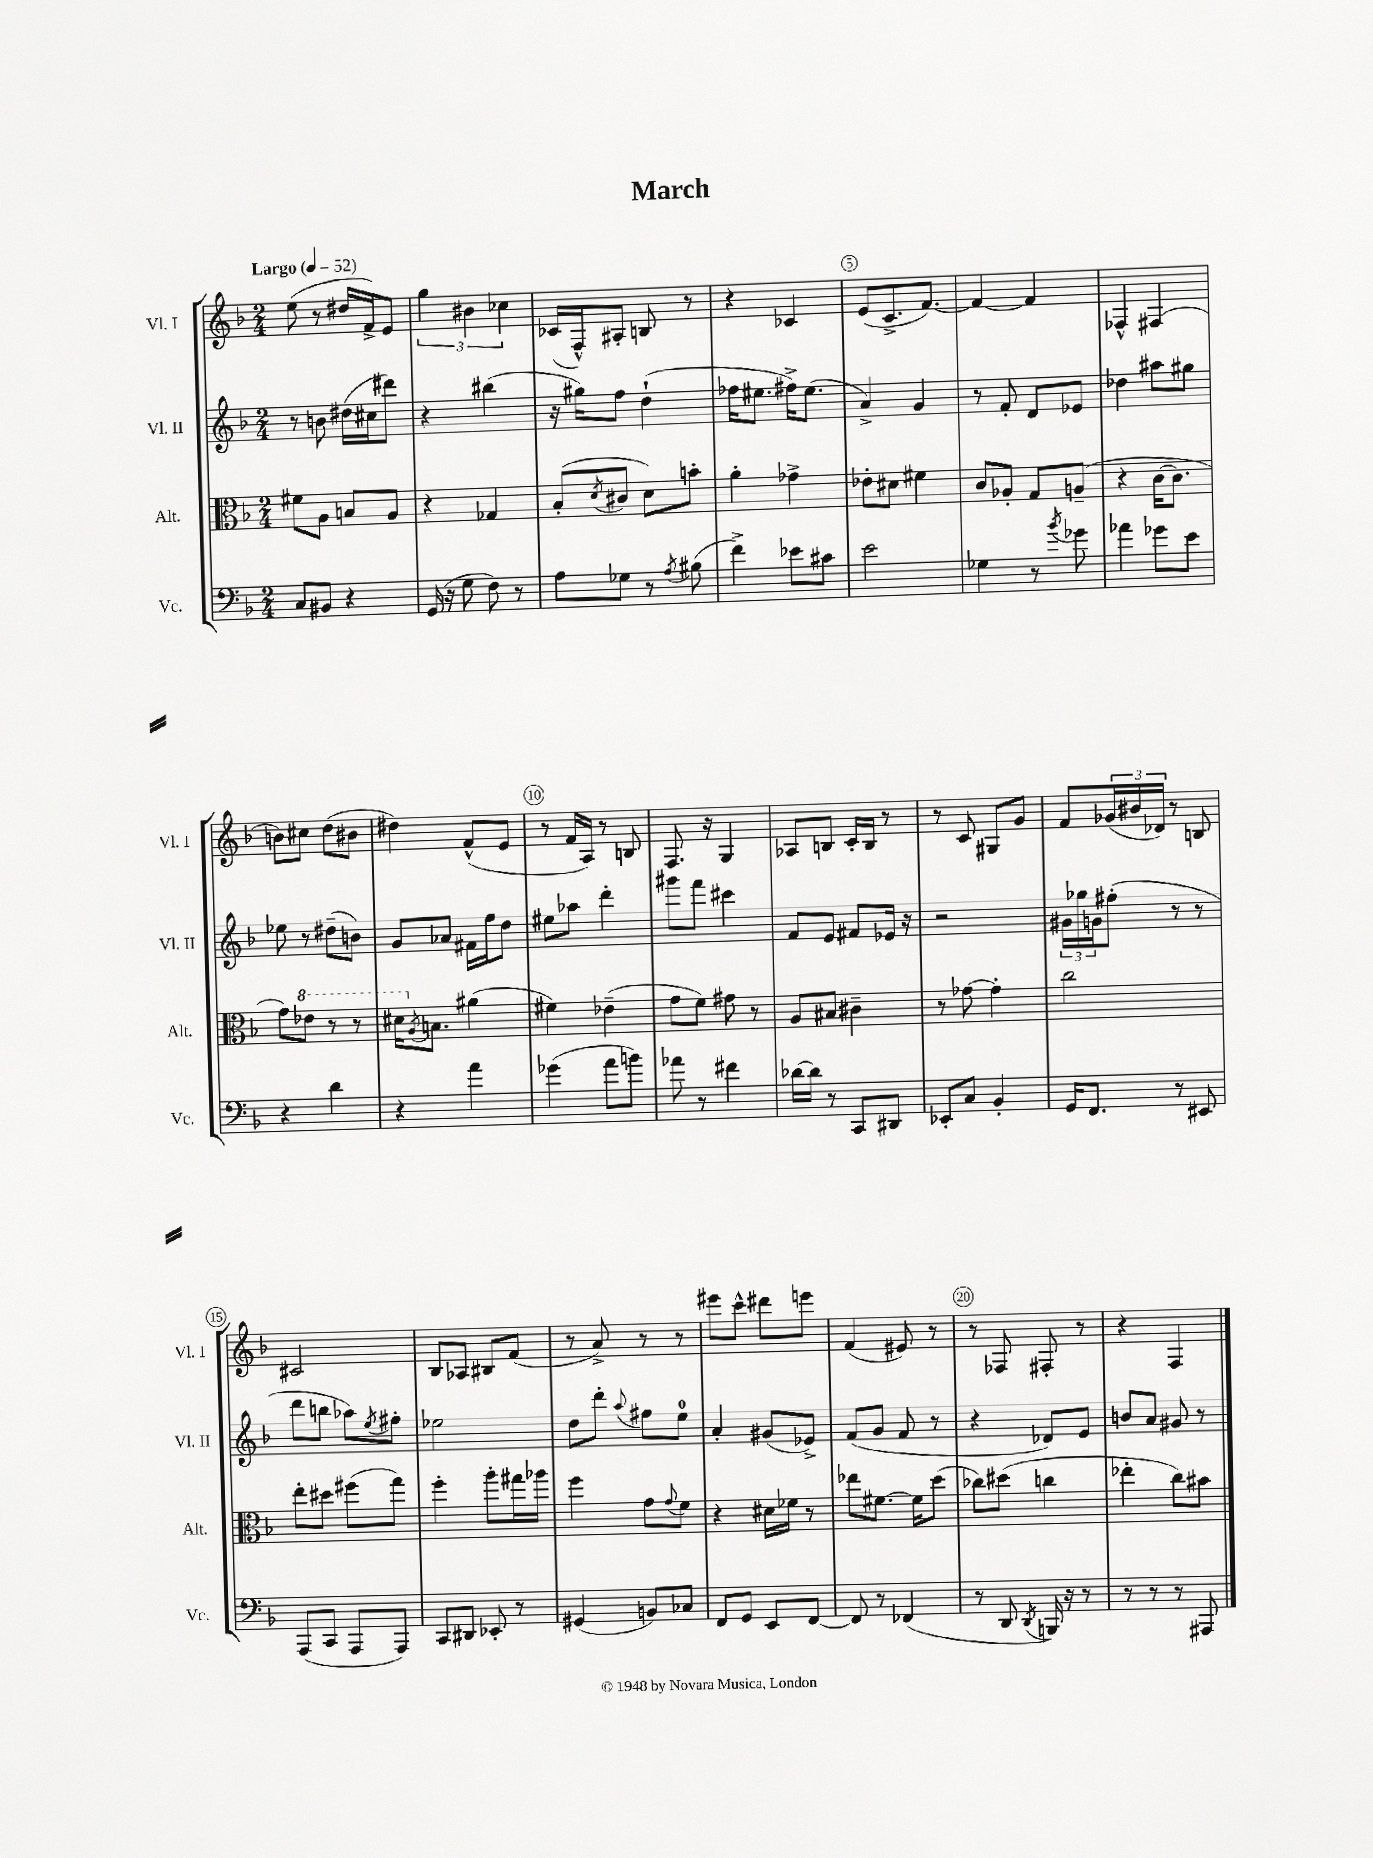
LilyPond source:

\header { title = "March" }
<<
\new StaffGroup <<
\new Staff = "s0" \with { instrumentName = "Vl. I" shortInstrumentName = "Vl. I" } {
    \clef treble \key f \major \numericTimeSignature \time 2/4 \tempo "Largo" 4 = 52
    e''8( r8 dis''16 f'16->) e'8 |
    \tuplet 3/2 { g''4 bis'4 ces''4 } |
    ces'16( f16-^) ais8-. b8 r8 |
    r4 ces'4 |
    e'8( c'8.-> f'8.~) |
    f'4~ f'4 |
    fes4-^ fis4( |
    b'8) cis''8 d''8( bis'8 |
    dis''4) f'8-^( e'8 |
    r8 f'16 a16) r8 b8 |
    f8. r16 g4 |
    aes8 b8 c'16-. b16 r8 |
    r8 c'8 gis8 g'8 |
    f'8 \tuplet 3/2 { ges'16( bis'16 des'16) } r8 b8 |
    cis'2 |
    bes8 aes8 bis8 f'8( |
    r8 a'8->) r8 r8 |
    eis'''8 c'''8-^ dis'''8 e'''8 |
    f'4( eis'8) r8 |
    r8 fes8 fis8-. r8 |
    r4 f4 \bar "|." |
}
\new Staff = "s1" \with { instrumentName = "Vl. II" shortInstrumentName = "Vl. II" } {
    \clef treble \key f \major \numericTimeSignature \time 2/4
    r8 b'8 dis''16( cis''16 dis'''8) |
    r4 bis''4( |
    r16 gis''16) f''8 d''4-!( |
    fes''16 eis''8. fis''16->) eis''8.( |
    a'4->) g'4 |
    r8 f'8-. d'8 ees'8 |
    des''4 ais''8 gis''8 |
    ees''8 r8 dis''8--( b'8) |
    g'8 aes'8 fis'16 f''16 d''8 |
    eis''8 aes''8 d'''4-. |
    gis'''8 f'''8 cis'''4 |
    f'8 e'8 fis'8 ees'16 r16 |
    r2 |
    \tuplet 3/2 { gis'16 ges''16 g'16 } fis''8-.( r8 r8 |
    d'''8 b''8 aes''8) \acciaccatura { e''8 } fis''8-. |
    ees''2 |
    d''8 d'''8-. \appoggiatura { a''8 } fis''8 e''8-0 |
    a'4-. gis'8( ees'8->) |
    f'8( g'8 f'8 r8 |
    r4 des'8) e'8 |
    b'8 a'8 gis'8 r8 \bar "|." |
}
\new Staff = "s2" \with { instrumentName = "Alt." shortInstrumentName = "Alt." } {
    \clef alto \key f \major \numericTimeSignature \time 2/4
    fis'8 a8 b8 a8 |
    r4 ges4 |
    bes8-.( \acciaccatura { d'8 } cis'8 d'8) b'8-. |
    a'4-. ges'4-> |
    ees'8-. dis'8 fis'4 |
    c'8 aes8-. g8 a8--( |
    r4 c'16~ c'8. |
    g'8) \ottava #1 ees''8 r8 r8 |
    dis''16 \ottava #0 \acciaccatura { a8 } b8. ais'4( |
    fis'4) ees'4--( |
    g'8 f'8) gis'8 r8 |
    a8 bis8 cis'4-- |
    r8 ges'8~ ges'4-. |
    c''2 |
    e''8-. dis''8 fis''8( g''8) |
    f''4-. a''8-. gis''16 aes''16 |
    f''4 g'8 \appoggiatura { g'8 } f'8 |
    r4 dis'16 fes'16 r8 |
    ees''8 fis'8.~ fis'16 d''8( |
    ces''8) dis''8( c''4 |
    ees''4-. c''8) bis'8 \bar "|." |
}
\new Staff = "s3" \with { instrumentName = "Vc." shortInstrumentName = "Vc." } {
    \clef bass \key f \major \numericTimeSignature \time 2/4
    c8 bis,8 r4 |
    g,16( r16 g8 f8) r8 |
    a8 ges8 r8 \acciaccatura { a8 } bis8( |
    f'4->) ees'8 cis'8 |
    e'2 |
    ges4 r8 \acciaccatura { bes'8 } ges'8 |
    aes'4 ges'8 e'8 |
    r4 d'4 |
    r4 a'4 |
    ges'4( a'8 b'8) |
    aes'8 r8 fis'4 |
    des'16~ des'16 r8 c,8 dis,8 |
    ees,8-. c8 bes,4-. |
    g,16 f,8. r8 eis,8 |
    a,,8( c,8 a,,8 a,,8) |
    c,8 dis,8 ees,8-. r8 |
    gis,4( b,8) ces8 |
    f,8 g,8 e,8 f,8~ |
    f,8 r8 fes,4( |
    r8 d,8 \acciaccatura { d,8 } b,,16) r16 r8 |
    r8 r8 r8 ais,,8 \bar "|." |
}
>>
>>
\layout { \context { \Score \override BarNumber.break-visibility = ##(#f #t #t) barNumberVisibility = #(every-nth-bar-number-visible 5) \override BarNumber.stencil = #(make-stencil-circler 0.1 0.3 ly:text-interface::print) } }
